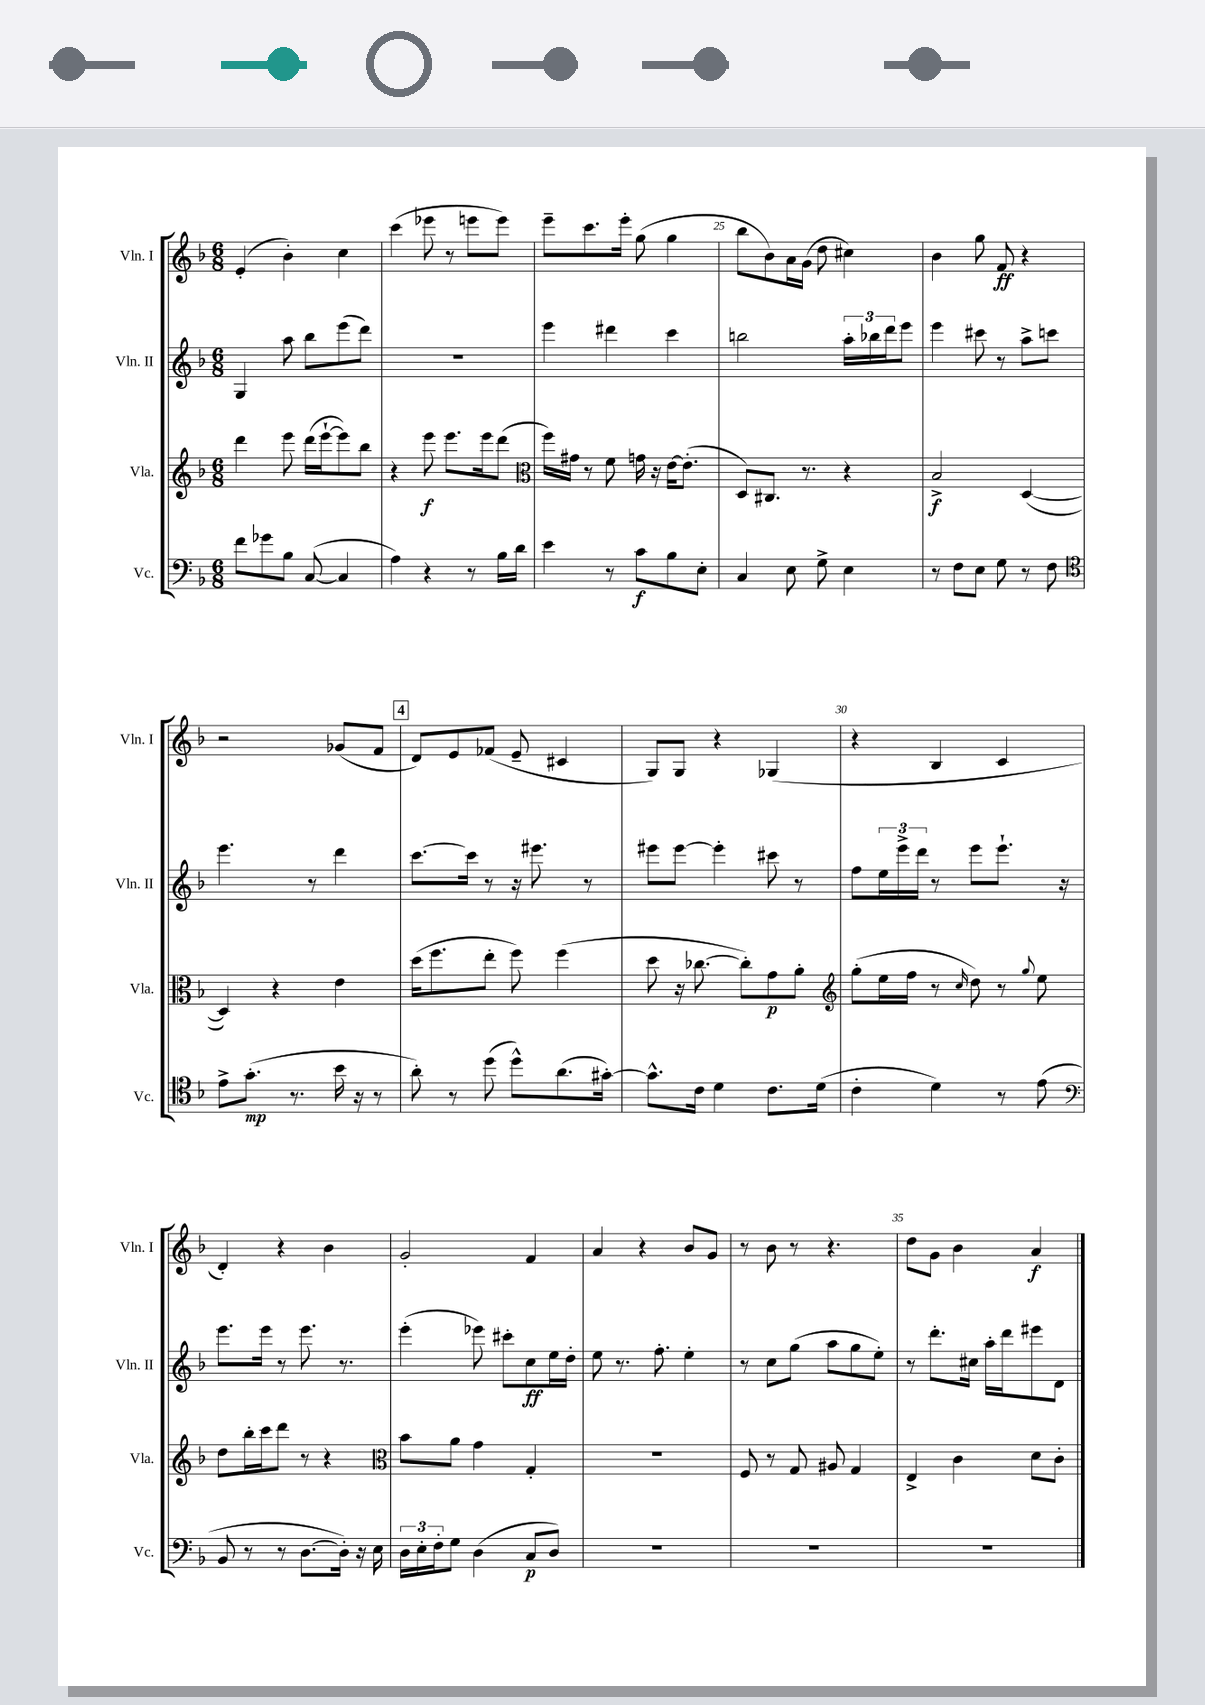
<<
\new StaffGroup <<
\new Staff = "s0" \with { instrumentName = "Vln. I" shortInstrumentName = "Vln. I" } {
    \clef treble \key f \major \numericTimeSignature \time 6/8
    e'4-.( bes'4-.) c''4 |
    c'''4( ees'''8 r8 e'''8 e'''8) |
    e'''8-- c'''8. e'''16-. g''8( g''4 |
    bes''8 bes'8) a'16 g'16( d''8 cis''4) |
    bes'4 g''8 f'8\ff r4 |
    r2 ges'8( f'8 |
    \mark \markup { \box "4" } d'8) e'8 fes'8( e'8-- cis'4 |
    g8) g8 r4 ges4( |
    r4 bes4 c'4 |
    d'4-.) r4 bes'4 |
    g'2-. f'4 |
    a'4 r4 bes'8 g'8 |
    r8 bes'8 r8 r4. |
    d''8 g'8 bes'4 a'4\f \bar "|." |
}
\new Staff = "s1" \with { instrumentName = "Vln. II" shortInstrumentName = "Vln. II" } {
    \clef treble \key f \major \numericTimeSignature \time 6/8
    g4 a''8 bes''8 e'''8( d'''8) |
    R2. |
    e'''4 dis'''4 c'''4 |
    b''2 \tuplet 3/2 { a''16-. bes''16 d'''16 } e'''8 |
    e'''4 cis'''8 r8 a''8-> c'''8 |
    e'''4. r8 d'''4 |
    \mark \markup { \box "4" } c'''8.~ c'''16 r8 r16 eis'''8. r8 |
    eis'''8 eis'''8~ eis'''4-. cis'''8 r8 |
    f''8 \tuplet 3/2 { e''16 e'''16-> d'''16 } r8 e'''8 e'''8.-! r16 |
    e'''8. e'''16 r8 e'''8. r8. |
    e'''4-.( ees'''8) cis'''8-. c''8\ff e''16 d''16-. |
    e''8 r8. f''8.-. e''4-. |
    r8 c''8 g''8( a''8 g''8 e''8-.) |
    r8 d'''8.-. cis''16 a''16-. d'''16 eis'''8 d'8 \bar "|." |
}
\new Staff = "s2" \with { instrumentName = "Vla." shortInstrumentName = "Vla." } {
    \clef treble \key f \major \numericTimeSignature \time 6/8
    d'''4 e'''8 d'''16( e'''16~-! e'''8) bes''8 |
    r4 e'''8\f e'''8. e'''16 d'''8( |
    \clef alto f''16) gis'16 r8 f'8 g'16 r16 e'16~ e'8.-.( |
    d8) cis8. r8. r4 |
    bes2->\f d4~( |
    d4) r4 e'4 |
    \mark \markup { \box "4" } d''16( f''8. e''8-. f''8) f''4( |
    d''8 r16 ces''8.~ ces''8-.) g'8\p a'8-. |
    \clef treble g''8-.( e''16 f''16 r8 \grace { c''16 } d''8) r8 \appoggiatura { g''8 } e''8 |
    d''8 bes''16-. c'''16 d'''8 r8 r4 |
    \clef alto bes'8 a'8 g'4 g4-. |
    R2. |
    f8 r8 g8 ais8 g4 |
    e4-> c'4 d'8 c'8-. \bar "|." |
}
\new Staff = "s3" \with { instrumentName = "Vc." shortInstrumentName = "Vc." } {
    \clef bass \key f \major \numericTimeSignature \time 6/8
    f'8 ges'8 bes8 c8~( c4 |
    a4) r4 r8 bes16 d'16 |
    e'4 r8 c'8\f bes8 e8-. |
    c4 e8 g8-> e4 |
    r8 f8 e8 g8 r8 f8 |
    \clef tenor e'8-> g'8.-.\mp( r8. bes'16 r16 r8 |
    \mark \markup { \box "4" } a'8-.) r8 d''8( d''8-^) a'8.( gis'16~-.) |
    gis'8.-^ c'16 d'4 c'8. d'16( |
    c'4-. d'4) r8 e'8( |
    \clef bass bes,8 r8 r8 d8.~ d16-.) r16 e16 |
    \tuplet 3/2 { d16 e16-. f16-. } g8 d4( c8\p d8) |
    R2. |
    R2. |
    R2. \bar "|." |
}
>>
>>
\layout { \context { \Score currentBarNumber = #22 \override BarNumber.break-visibility = ##(#f #t #t) barNumberVisibility = #(every-nth-bar-number-visible 5) } }
